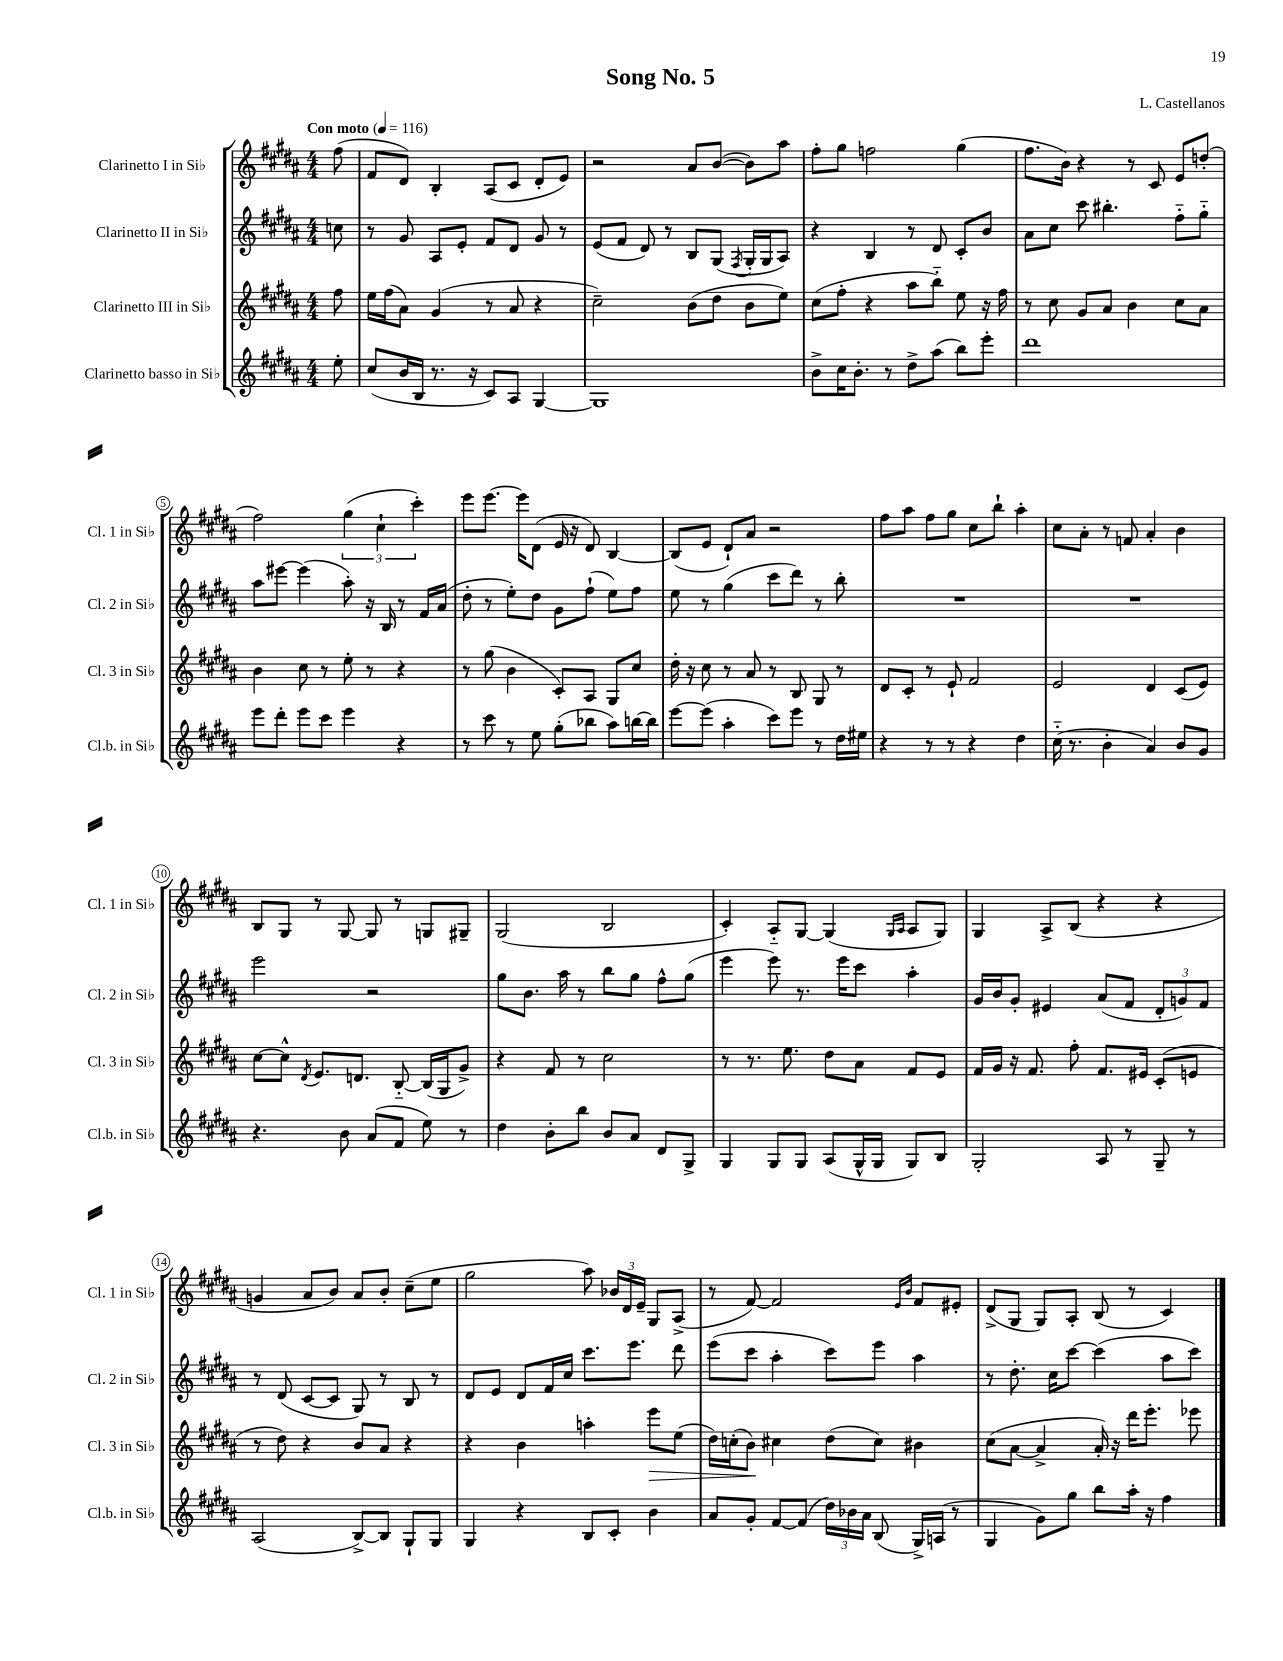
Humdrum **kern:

**kern	**kern	**kern	**kern
*staff4	*staff3	*staff2	*staff1
*clefG2	*clefG2	*clefG2	*clefG2
*k[f#c#g#d#a#]	*k[f#c#g#d#a#]	*k[f#c#g#d#a#]	*k[f#c#g#d#a#]
*M4/4	*M4/4	*M4/4	*M4/4
*MM116	*MM116	*MM116	*MM116
8ee'	8ff#	8cc	(8ff#
=	=	=	=
(8cc#	16ee	8r	8f#
.	(16ff#	.	.
16b	8a#)	8g#	8d#)
16B	.	.	.
8.r	(4g#	8A#	4B'
.	.	8e'	.
16r	.	.	.
8c#)	8r	8f#	(8A#
8A#	8a#	8d#	8c#
[4G#	4r	8g#	8d#'
.	.	8r	8e)
=	=	=	=
1G#]	2cc#~)	(8e	2r
.	.	8f#	.
.	.	8d#)	.
.	.	8r	.
.	(8b	8B	8a#
.	8dd#	(8G#	([8b
.	.	8qF#	.
.	8b	16G#'	8b])
.	.	16G#	.
.	8ee)	8A#)	8aa#
=	=	=	=
8b^	(8cc#	4r	8ff#'
16cc#	8ff#'	.	8gg#
8.b'	.	.	.
.	4r	4B	2ff
8r	.	.	.
8dd#^	8aa#	8r	.
(8aa#	8bb'~)	8d#	.
8bb)	8ee	8c#'	(4gg#
8eee'	16r	8b	.
.	16ff#	.	.
=	=	=	=
1ddd#	8r	8a#	8.ff#
.	8cc#	8cc#	.
.	.	.	16b)
.	8g#	8ccc#	4r
.	8a#	4.bb#'	.
.	4b	.	8r
.	.	.	8c#
.	8cc#	8ff#'~	8e
.	8a#	8gg#'~	(8dd'
=	=	=	=
8eee	4b	8aa#	2ff#)
8ddd#'	.	[8eee#	.
8eee	8cc#	(4eee#]	.
8ccc#	8r	.	.
4eee	8ee'	8aa#')	(6gg#
.	8r	16r	.
.	.	.	6cc#`
.	.	16B	.
4r	4r	8r	.
.	.	.	6ccc#')
.	.	16f#	.
.	.	(16a#	.
=	=	=	=
8r	8r	8dd#'	8eee
8ccc#	(8gg#	8r	[8.eee
8r	4b	8ee')	.
.	.	.	16eee]
8ee	.	8dd#	(8d#
(8gg#'	8c#')	8g#	16e
.	.	.	16r
8bb-	8A#	(8ff#`	8d#)
8aa#)	8G#	8ee)	[4B
[16bb	8cc#	8ff#	.
16bb]	.	.	.
=	=	=	=
[8eee	16dd#'	8ee	(8B]
.	16r	.	.
(8eee]	8cc#	8r	8e
4aa#'	8r	(4gg#	8d#`)
.	8a#	.	8a#
8ccc#)	8r	8ccc#	2r
8eee	8B	8ddd#)	.
8r	8G#	8r	.
16dd#	8r	8bb'	.
16ee#	.	.	.
=	=	=	=
4r	8d#	1r	8ff#
.	8c#'	.	8aa#
8r	8r	.	8ff#
8r	8e`	.	8gg#
4r	2f#	.	8cc#
.	.	.	8bb`
4dd#	.	.	4aa#'
=	=	=	=
(16cc#'~	2e	1r	8cc#
8.r	.	.	.
.	.	.	8a#'
4b'	.	.	8r
.	.	.	8f
4a#)	4d#	.	4a#'
8b	(8c#	.	4b
8g#	8e)	.	.
=	=	=	=
4.r	[8cc#	2eee	8B
.	8cc#^^]	.	8G#
.	8qd#	.	.
.	8.e	.	8r
8b	.	.	[8G#
.	8.d	.	.
(8a#	.	2r	8G#]
8f#	[8B'~	.	8r
8ee)	(16B]	.	8G
.	16G#	.	.
8r	8g#^)	.	8G#~
=	=	=	=
4dd#	4r	8gg#	(2G#
.	.	8.b	.
8b'	8f#	.	.
.	.	16aa#	.
8bb	8r	8r	.
8b	2cc#	8bb	2B
8a#	.	8gg#	.
8d#	.	8ff#^^	.
8G#^	.	(8gg#	.
=	=	=	=
4G#	8r	4eee	4c#')
.	8.r	.	.
8G#	.	8eee)	8A#'~
.	8.ee	.	.
8G#	.	8.r	[8G#
(8A#	8dd#	.	(4G#]
.	.	16eee	.
16G#^^	8a#	8ccc#	.
16G#	.	.	.
.	.	.	16qqG#
.	.	.	16qqA#
8G#)	8f#	4aa#'	8A#
8B	8e	.	8G#)
=	=	=	=
2G#'	16f#	16g#	4G#
.	16g#	16b	.
.	16r	8g#'	.
.	8.f#	.	.
.	.	4e#	8A#^
.	8ff#'	.	(8B
8A#	8.f#	(8a#	4r
8r	.	8f#	.
.	16e#	.	.
8G#~	(8c#'	12d#'	4r
.	.	12g)	.
8r	8e	.	.
.	.	12f#	.
=	=	=	=
(2A#	8r	8r	4g
.	8dd#)	(8d#	.
.	4r	[8c#	8a#
.	.	8c#]	8b)
[8B^)	8b	8G#)	8a#
8B]	8a#	8r	8b'
8G#`	4r	8B	(8cc#~
8G#	.	8r	8ee
=	=	=	=
4G#	4r	8d#	2gg#
.	.	8e	.
4r	4b	8d#	.
.	.	16f#	.
.	.	16cc#	.
8B	4aa'	8.ccc#	8aa#)
8c#'	.	.	24b-
.	.	.	24d#
.	.	8.eee	.
.	.	.	24e~
4b	8eee	.	8G#
.	(8ee	8ddd#	(8A#^
=	=	=	=
8a#	16dd#)	(8eee	8r
.	(16cc'	.	.
8g#'	8b)	8ccc#	[8f#)
[8f#	4cc#	4aa#'	2f#]
(8f#]	.	.	.
24dd#)	(8dd#	8ccc#)	.
24b-	.	.	.
24a#	.	.	.
(8B	8cc#)	8eee	.
.	.	.	16qqe
.	.	.	16qqb
16G#^)	4b#	4aa#	8f#
(16A	.	.	.
8r	.	.	8e#'
=	=	=	=
4G#	(8cc#	8r	(8d#^
.	[8a#	8.dd#'	8G#
8g#)	4a#^]	.	8G#)
.	.	16cc#	.
8gg#	.	[8ccc#	8A#'
8bb	16a#')	(4ccc#]	(8B
.	16r	.	.
16aa#'	16ddd#	.	8r
16r	8.eee'	.	.
4ff#	.	8aa#	4c#)
.	8eee-	8ccc#)	.
==	==	==	==
*-	*-	*-	*-
